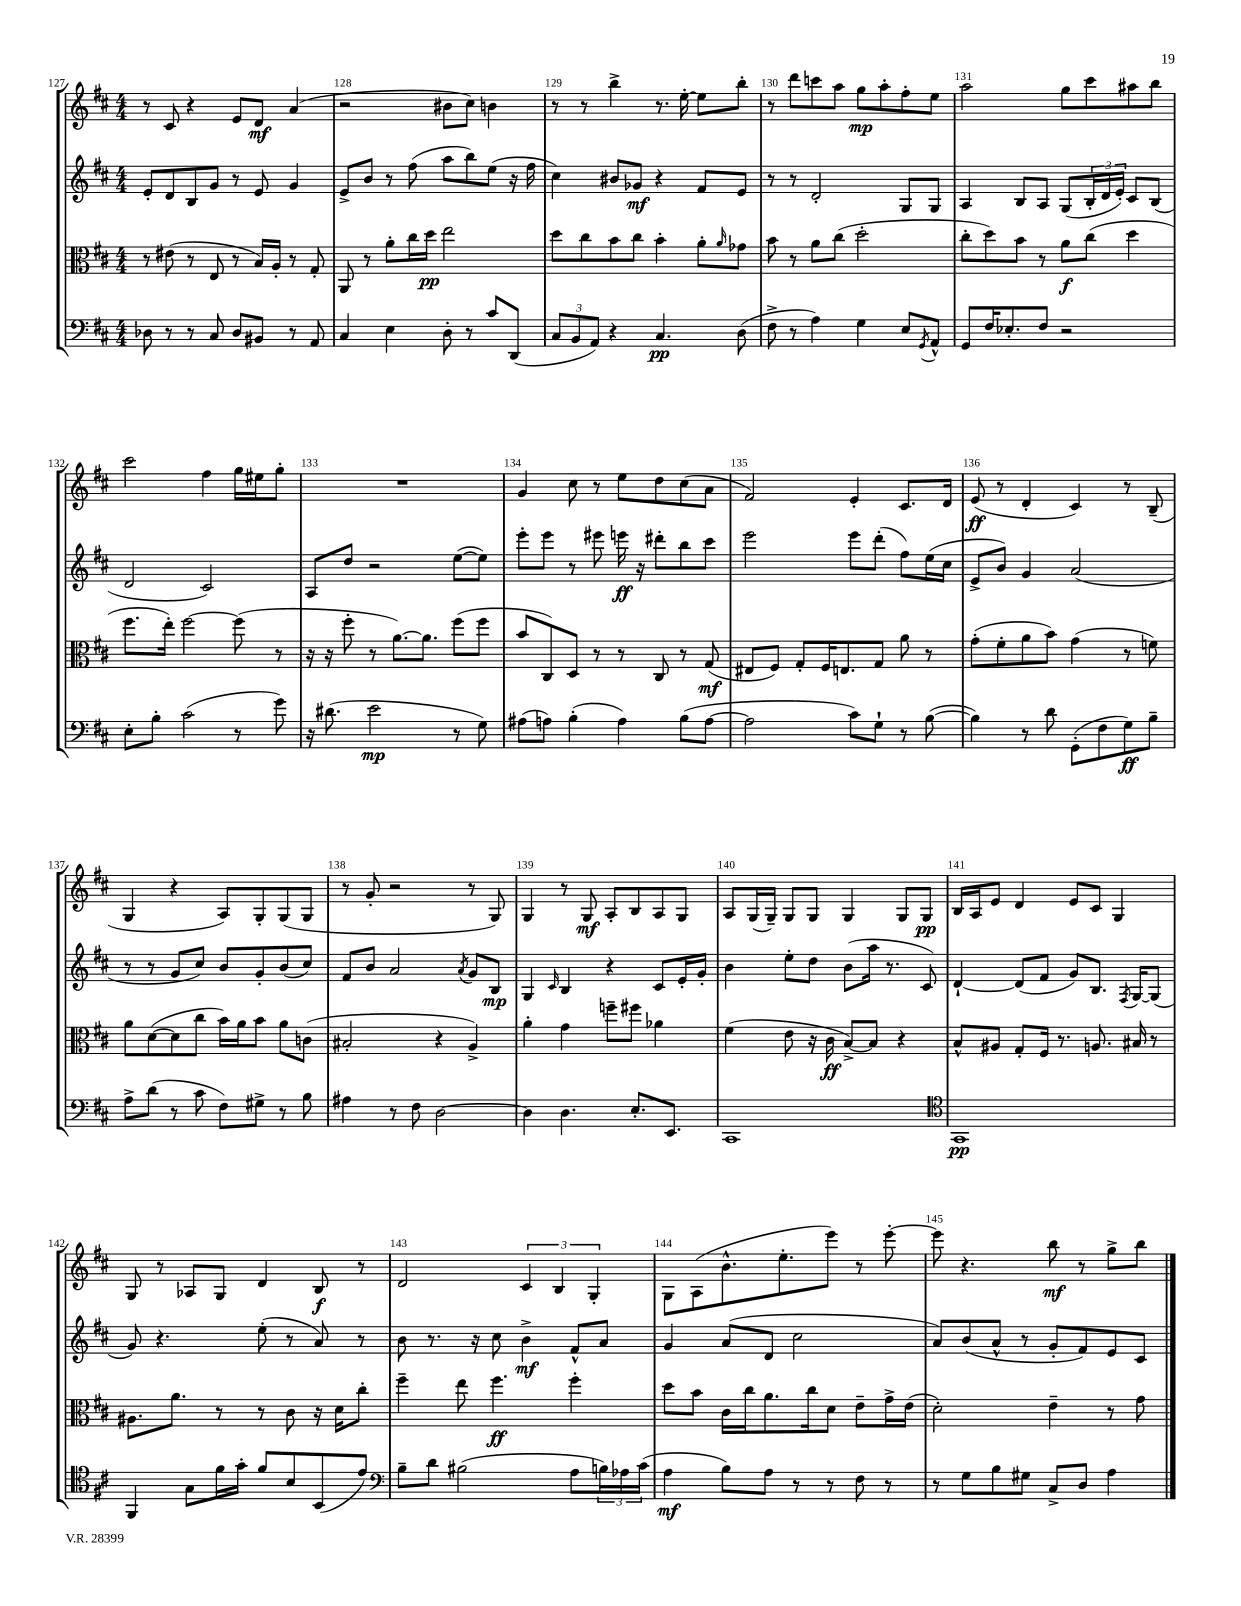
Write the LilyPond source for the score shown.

<<
\new StaffGroup <<
\new Staff = "s0" {
    \clef treble \key d \major \numericTimeSignature \time 4/4
    r8 cis'8 r4 e'8 d'8\mf a'4( |
    r2 bis'8 cis''8) b'4 |
    r8 r8 b''4-> r8. e''16~-. e''8 b''8-. |
    r8 d'''8 c'''8 a''8 g''8\mp a''8-. fis''8-. e''8 |
    a''2 g''8 cis'''8 ais''8 b''8 |
    cis'''2 fis''4 g''16 eis''16 g''8-. |
    R1 |
    g'4 cis''8 r8 e''8 d''8 cis''8( a'8 |
    fis'2) e'4-. cis'8. d'16 |
    e'8\ff( r8 d'4-. cis'4) r8 b8--( |
    g4 r4 a8) g8-. g8( g8 |
    r8 g'8-. r2 r8 g8) |
    g4 r8 g8\mf a8-. b8 a8 g8 |
    a8 g16( g16--) g8 g8 g4 g8 g8\pp |
    b16 a16 e'8 d'4 e'8 cis'8 g4 |
    g8 r8 aes8 g8 d'4 b8\f r8 |
    d'2 \tuplet 3/2 { cis'4 b4 g4-. } |
    g8 a8( b'8.-^ e''8.-. e'''8) r8 e'''8~-. |
    e'''8 r4. b''8\mf r8 g''8-> b''8 \bar "|." |
}
\new Staff = "s1" {
    \clef treble \key d \major \numericTimeSignature \time 4/4
    e'8-. d'8 b8 g'8 r8 e'8 g'4 |
    e'8-> b'8 r8 fis''8( a''8 b''8) e''8( r16 fis''16 |
    cis''4) bis'8 ges'8\mf r4 fis'8 e'8 |
    r8 r8 d'2-. g8 g8 |
    a4 b8 a8 g8( \tuplet 3/2 { b16-. d'16 e'16-.) } cis'8 b8( |
    d'2 cis'2) |
    a8 d''8 r2 e''8~( e''8) |
    e'''8-. e'''8 r8 eis'''8 e'''16\ff r16 dis'''8-. b''8 cis'''8 |
    e'''2 e'''8 d'''8-.( fis''8) e''16( cis''16 |
    e'8-> b'8) g'4 a'2( |
    r8 r8 g'8 cis''8) b'8 g'8-. b'8( cis''8) |
    fis'8 b'8 a'2 \acciaccatura { a'8 } g'8 b8\mp |
    g4 \grace { cis'16 } b4 r4 cis'8 e'16-. g'16-. |
    b'4 e''8-. d''8 b'8( a''16 r8. cis'8) |
    d'4~-! d'8( fis'8 g'8) b8. \acciaccatura { fis8 } g16~ g8( |
    g'8) r4. e''8-.( r8 a'8) r8 |
    b'8 r8. r16 cis''8 b'4->\mf fis'8-^ a'8 |
    g'4 a'8( d'8 cis''2 |
    a'8) b'8( a'8-^ r8 g'8-. fis'8) e'8 cis'8 \bar "|." |
}
\new Staff = "s2" {
    \clef alto \key d \major \numericTimeSignature \time 4/4
    r8 eis'8( r8 e8 r8 b16) a16-. r8 g8-. |
    a,8 r8 a'8-. cis''16 d''16\pp e''2 |
    d''8 cis''8 b'8 cis''8 b'4-. a'8-. \grace { a'16 } ges'8 |
    b'8 r8 a'8 cis''8( d''2-. |
    cis''8-. d''8) b'8 r8 a'8\f cis''8( d''4 |
    fis''8. e''16-.) fis''2~ fis''8( r8 |
    r16 r16 fis''8-. r8 a'8.~) a'8. fis''8( fis''8 |
    b'8 cis8) d8 r8 r8 cis8 r8 g8\mf( |
    eis8 fis8) g8-. fis16 e8. g8 a'8 r8 |
    g'8-.( fis'8-. a'8 b'8) g'4( r8 f'8) |
    a'8 d'8~( d'8 cis''8 b'16) a'16 b'8 a'8 c'8( |
    bis2-. r4 a4->) |
    a'4-. g'4 f''8-- fis''8 aes'4 |
    fis'4( e'8 r16 cis'16\ff b8~->) b8 r4 |
    b8-^ ais8 g8-. fis16 r8. a8. bis16 r8 |
    ais8. a'8. r8 r8 cis'8 r16 d'16 cis''8-. |
    fis''4-- e''8 fis''4.\ff fis''4-. |
    d''8 b'8 cis'16 cis''16 a'8. cis''16 d'8 e'8-- g'16-> e'16( |
    d'2-.) e'4-- r8 g'8 \bar "|." |
}
\new Staff = "s3" {
    \clef bass \key d \major \numericTimeSignature \time 4/4
    des8 r8 r8 cis8 des8 bis,8 r8 a,8 |
    cis4 e4 d8-. r8 cis'8 d,8( |
    \tuplet 3/2 { cis8 b,8 a,8) } r4 cis4.\pp d8( |
    fis8-> r8 a4) g4 e8 \acciaccatura { g,8 } a,8-^ |
    g,8 fis16 ees8.-. fis8 r2 |
    e8-. b8-. cis'2( r8 g'8) |
    r16 dis'8.( e'2\mp r8 g8) |
    ais8( a8) b4-.( a4) b8( a8~ |
    a2 cis'8) g8-! r8 b8~( |
    b4) r8 d'8 g,8-.( fis8 g8\ff) b8-- |
    a8-> d'8( r8 cis'8 fis8) gis8-> r8 b8 |
    ais4 r8 fis8 d2~ |
    d4 d4. e8.-. e,8. |
    cis,1 |
    \clef tenor g,1\pp |
    fis,4 g8 fis'16 g'16-. fis'8 b8 b,8( e'8) |
    \clef bass b8-- d'8 bis2( a8 \tuplet 3/2 { b16) aes16 cis'16( } |
    a4\mf b8) a8 r8 r8 fis8 r8 |
    r8 g8 b8 gis8 cis8-> d8 a4 \bar "|." |
}
>>
>>
\layout { \context { \Score currentBarNumber = #127 \override BarNumber.break-visibility = ##(#f #t #t) barNumberVisibility = #all-bar-numbers-visible } }
